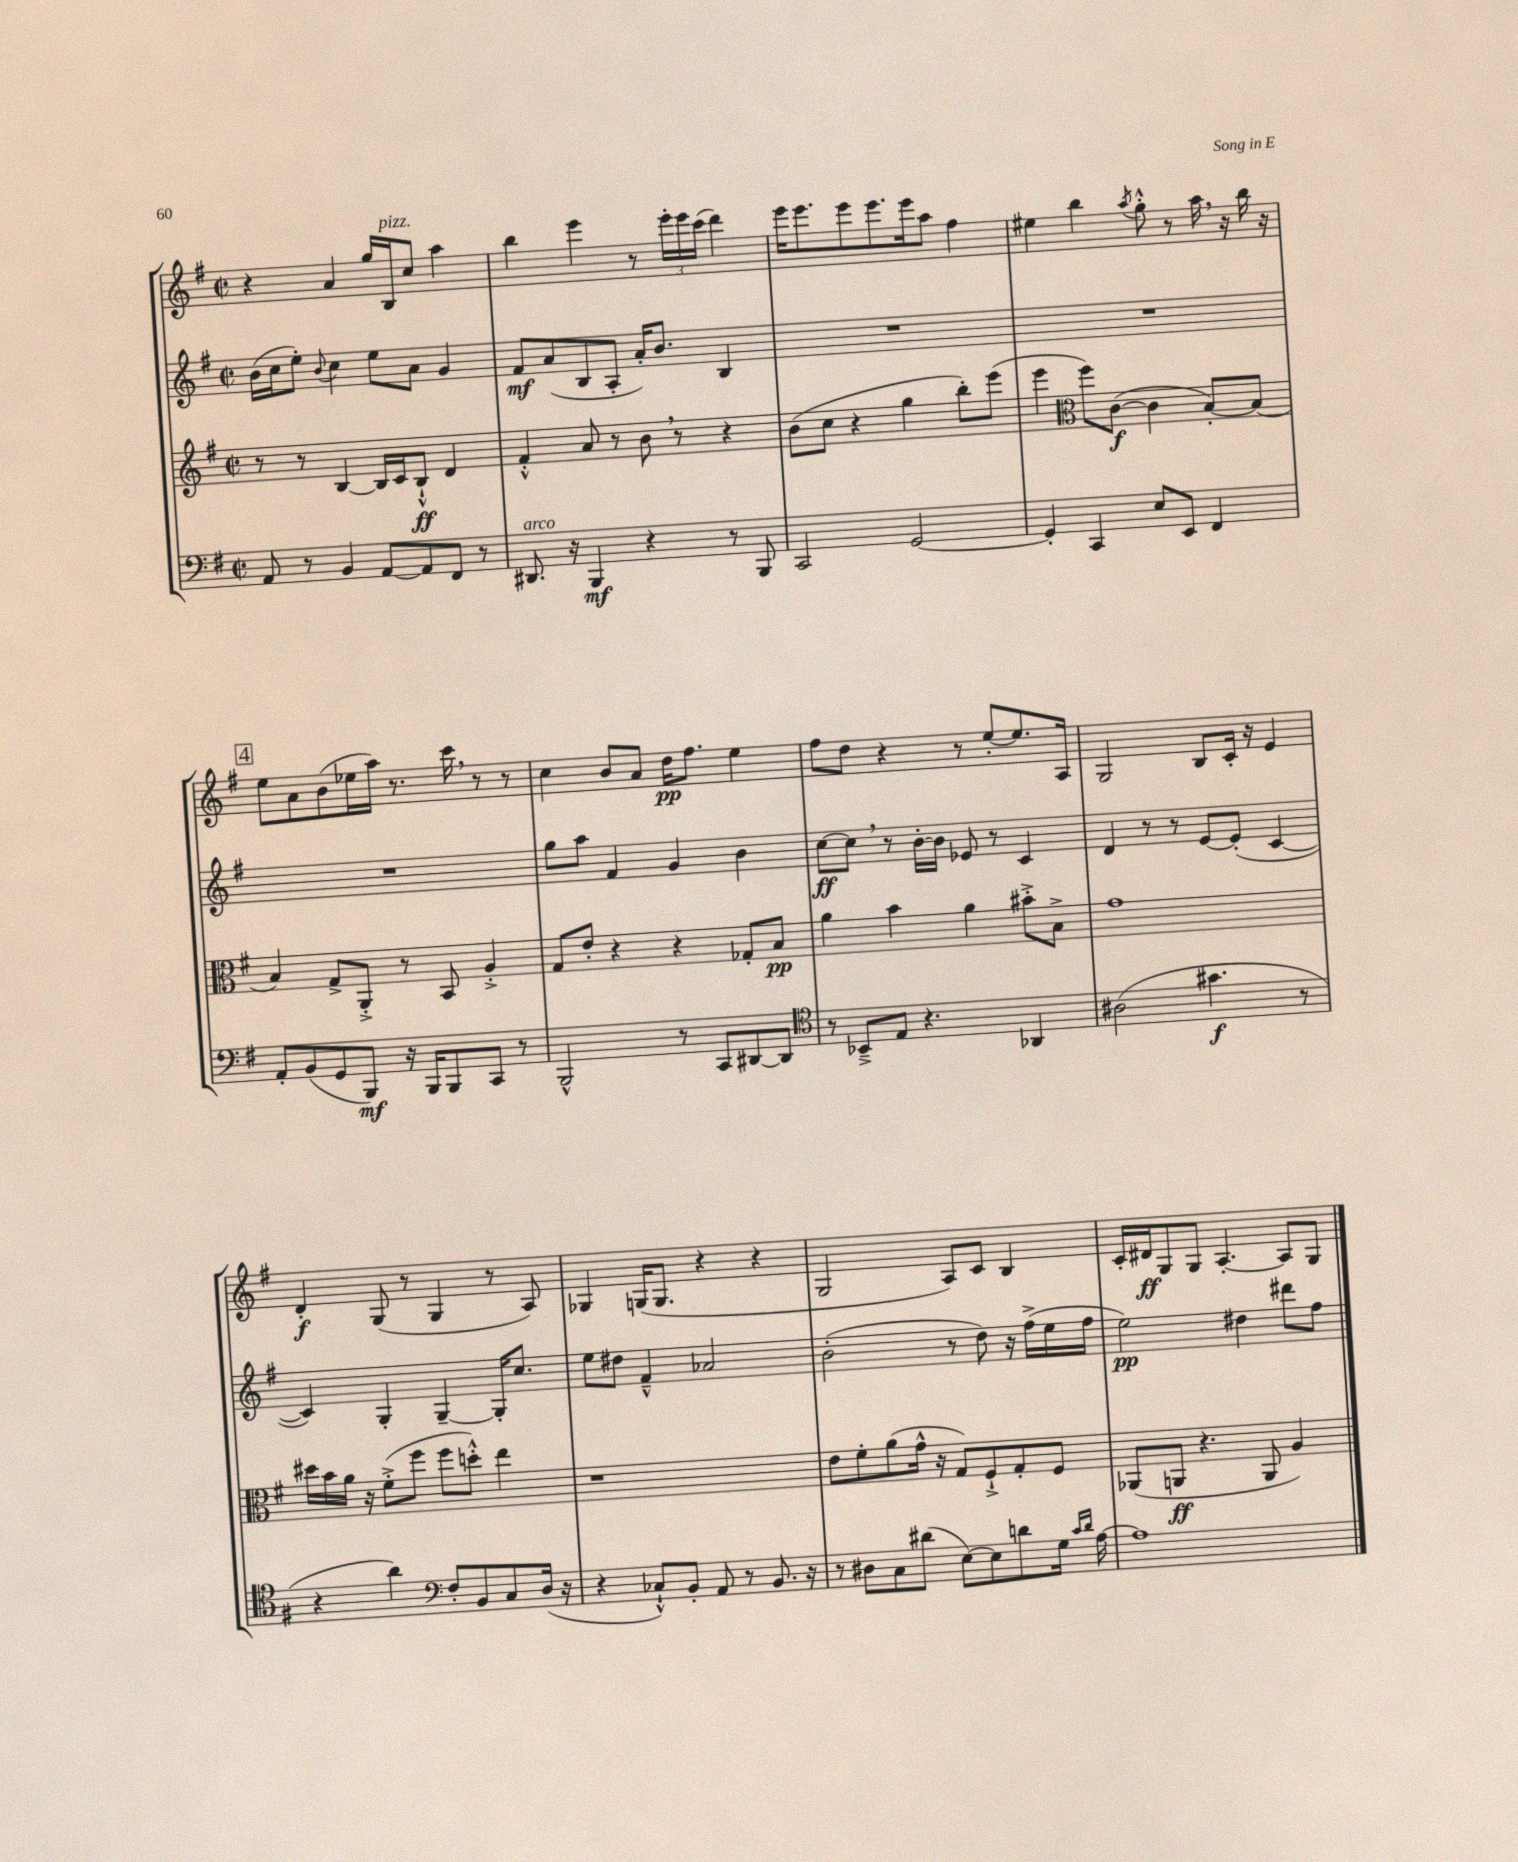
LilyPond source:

<<
\new StaffGroup <<
\new Staff = "s0" {
    \clef treble \key g \major \defaultTimeSignature \time 2/2
    r4 a'4 g''16 b16^\markup { \italic "pizz." } c''8 a''4 |
    b''4 e'''4 r8 \tuplet 3/2 { e'''16-. e'''16 c'''16( } d'''4) |
    e'''16 e'''8. e'''8 e'''8. e'''16 a''8 fis''4 |
    eis''4 b''4 \acciaccatura { a''8 } g''8-.-^ r8 a''16 \breathe r16 b''16 r16 |
    \mark \markup { \box "4" } e''8 a'8 b'8( ees''16 a''16) r8. c'''16 \breathe r8 r8 |
    c''4 b'8 a'8 d''16\pp fis''8. e''4 |
    fis''8 d''8 r4 r8 e''8~-. e''8. a16 |
    g2 b8 c'16-. r16 e'4 |
    d'4-.\f g8( r8 g4 r8 a8) |
    ges4 g16( g8. r4 r4 |
    g2 a8) c'8 b4 |
    c'16-. dis'16\ff g8 g8 a4.~-. a8 g8 \bar "|." |
}
\new Staff = "s1" {
    \clef treble \key g \major \defaultTimeSignature \time 2/2
    b'16( c''16 e''8-.) \appoggiatura { b'8 } c''4 e''8 a'8 g'4 |
    fis'8\mf a'8( b8 a8-. a'16-.) b'8. b4 |
    R1 |
    R1 |
    \mark \markup { \box "4" } R1 |
    g''8 a''8 fis'4 g'4 b'4 |
    c''8~\ff c''8 \breathe r8 b'16~-. b'16 ees'8 r8 c'4 |
    d'4 r8 r8 e'8~ e'8-.( c'4~ |
    c'4) g4-. g4~-- g16-. c''8. |
    e''8 dis''8 fis'4---^ aes'2 |
    b'2-.( r8 d''8) r16 fis''16->( e''16 fis''16 |
    e''2\pp) dis''4 dis'''8 fis''8 \bar "|." |
}
\new Staff = "s2" {
    \clef treble \key g \major \defaultTimeSignature \time 2/2
    r8 r8 b4~ b16 c'16 b8-!-^\ff d'4 |
    fis'4-.-^ a'8 r8 b'8 \breathe r8 r4 |
    b'8( c''8 r4 g''4 b''8-.) e'''8( |
    e'''4 \clef alto fis''8) c'8~\f( c'4 b8~-.) b8( |
    \mark \markup { \box "4" } b4) g8-> a,8-.-> r8 b,8 a4-.-> |
    g8 e'8-. r4 r4 ges8-. b8\pp |
    a'4 b'4 a'4 bis'8-.-> b8-> |
    g'1 |
    dis''16 b'16 a'16 r16 fis'8-.->( fis''8 fis''8 d''8-.-^) e''4 |
    r1 |
    e'8 fis'8-. a'8( g'16-^ r16 g8) fis8-!-> g8-. fis8 |
    aes,8( a,8\ff r4. a,8 a4) \bar "|." |
}
\new Staff = "s3" {
    \clef bass \key g \major \defaultTimeSignature \time 2/2
    a,8 r8 b,4 a,8~ a,8 fis,8 r8 |
    dis,8.^\markup { \italic "arco" } r16 b,,4\mf r4 r8 b,,8 |
    c,2 g,2~ |
    g,4-. c,4 e8 e,8 fis,4 |
    \mark \markup { \box "4" } a,8-. b,8( g,8 b,,8\mf) r16 b,,16 b,,8 c,8 r8 |
    b,,2-^ r8 c,8 dis,8~ dis,8 |
    \clef tenor r8 bes,8---> e8 r4. aes,4 |
    ais2( gis'4.\f r8 |
    r4 a'4) \clef bass fis8-. b,8 c8 d16( r16 |
    r4 ces8-!-^) b,8-. a,8 r8 b,8. r16 |
    r8 dis8 c8 dis'8( e8~) e8 d'8 g16 \grace { c'16 d'16 } a16~ |
    a1 \bar "|." |
}
>>
>>
\layout { \context { \Score \remove "Bar_number_engraver" } }
